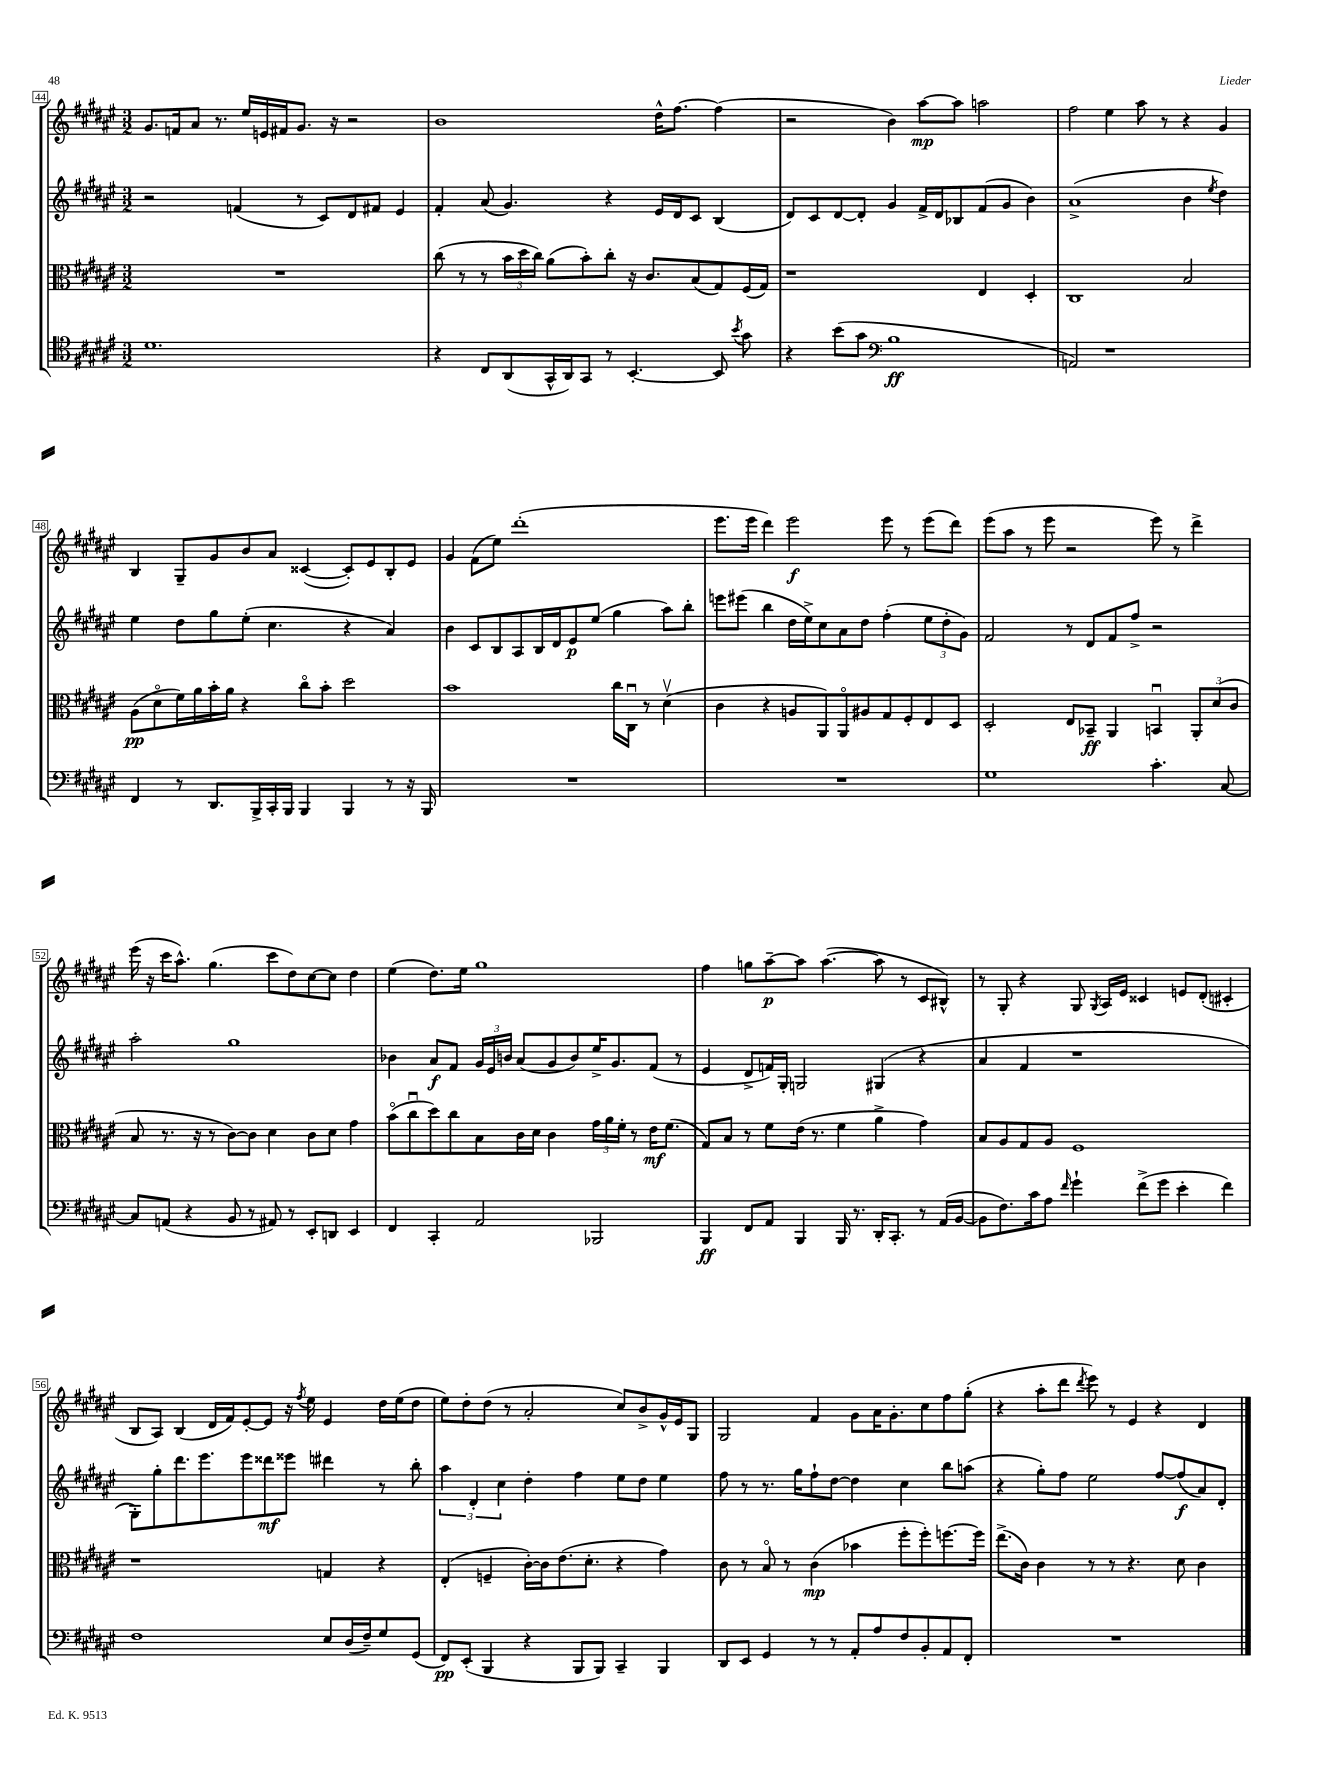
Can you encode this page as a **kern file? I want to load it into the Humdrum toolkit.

**kern	**kern	**kern	**kern
*staff4	*staff3	*staff2	*staff1
*clefC4	*clefC3	*clefG2	*clefG2
*k[f#c#g#d#a#e#]	*k[f#c#g#d#a#e#]	*k[f#c#g#d#a#e#]	*k[f#c#g#d#a#e#]
*M3/2	*M3/2	*M3/2	*M3/2
1.d#	1.r	2r	8.g#
.	.	.	16f
.	.	.	8a#
.	.	.	8.r
.	.	(4f	.
.	.	.	16ee#
.	.	.	16e
.	.	.	16f#
.	.	8r	8.g#
.	.	8c#)	.
.	.	.	16r
.	.	8d#	2r
.	.	8f#	.
.	.	4e#	.
=	=	=	=
4r	(8cc#	4f#'	1b
.	8r	.	.
8C#	8r	(8a#	.
(8AA#	24b	4.g#)	.
.	24dd#	.	.
.	24cc#)	.	.
16GG#^^	(8a#	.	.
16AA#)	.	.	.
8GG#	8b')	.	.
8r	8cc#'	4r	.
[4.BB'	16r	.	.
.	8.c#	.	.
.	.	16e#	16dd#^^
.	.	16d#	[8.ff#
.	(8B	8c#	.
8BB]	8G#)	(4B	(4ff#]
8qb	.	.	.
8g#	(16F#	.	.
.	16G#)	.	.
=	=	=	=
4r	1r	8d#)	2r
.	.	8c#	.
(8b	.	[8d#	.
8g#	.	8d#']	.
*clefF4	*	*	*
1B	.	4g#	4b)
.	.	16f#^	[8aa#
.	.	16d#	.
.	.	8B-	8aa#]
.	4E#	(8f#	2aa
.	.	8g#	.
.	4D#'	4b)	.
=	=	=	=
2AA)	1C#	(1a#^	2ff#
1r	.	.	4ee#
.	.	.	8aa#
.	.	.	8r
.	2B	4b	4r
.	.	8qee#	.
.	.	4dd#)	4g#
=	=	=	=
4FF#	(8A#	4ee#	4B
.	8d#o	.	.
8r	16f#)	8dd#	8G#~
.	16a#	.	.
8.DD#	16b'	8gg#	8g#
.	16a#	.	.
.	4r	(8ee#'	8b
16BBB^	.	.	.
16CC#'	.	4.cc#	8a#
16BBB	.	.	.
4BBB	8cc#o	.	([4c##
.	8b'	.	.
4BBB	2dd#	4r	8c##'])
.	.	.	8e#
8r	.	4a#)	8B'
16r	.	.	8e#
16BBB	.	.	.
=	=	=	=
1.r	1b	4b	4g#
.	.	8c#	(8f#
.	.	8B	8ee#)
.	.	8A#	(1ddd#'
.	.	16B	.
.	.	16d#	.
.	.	8e#	.
.	.	(8ee#	.
.	16cc#	4gg#	.
.	16C#u	.	.
.	8r	.	.
.	(4d#v	8aa#)	.
.	.	8bb'	.
=	=	=	=
1.r	4c#	8eee	8.eee#
.	.	(8eee#	.
.	.	.	16eee#
.	4r	4bb	4ddd#)
.	8A	16dd#	2eee#
.	.	16ee#^)	.
.	8AA#)	8cc#	.
.	8AA#o	8a#	.
.	8A#	8dd#	.
.	8G#	(4ff#'	8eee#
.	8F#'	.	8r
.	8E#	12ee#	(8eee#
.	.	12dd#'	.
.	8D#	.	8ddd#)
.	.	12g#)	.
=	=	=	=
1G#	2D#'	2f#	(8eee#
.	.	.	8aa#
.	.	.	8r
.	.	.	8eee#
.	8E#	8r	2r
.	8BB-~	8d#	.
.	4AA#	8f#	.
.	.	8ff#^	.
4.c#'	4BBu	2r	8eee#)
.	.	.	8r
.	12AA#'	.	4ddd#^
.	(12d#	.	.
[8C#	.	.	.
.	12c#	.	.
=	=	=	=
8C#]	8B	2aa#'	(16eee#
.	.	.	16r
(8AA	8.r	.	16ccc#
.	.	.	8.aa#^^)
4r	.	.	.
.	16r	.	.
.	8r	.	(4.gg#
8BB	[8c#)	1gg#	.
8r	8c#]	.	.
8AA#)	4d#	.	8ccc#
8r	.	.	8dd#)
8EE#'	8c#	.	[8cc#
8DD	8d#	.	8cc#]
4EE#	4g#	.	4dd#
=	=	=	=
4FF#	(8bo	4b-	(4ee#
.	8cc#u	.	.
4CC#'	8dd#)	8a#	8.dd#)
.	8cc#	8f#	.
.	.	.	16ee#
2AA#	8B	24g#	1gg#
.	.	24e#	.
.	.	24b	.
.	16c#	(8a#	.
.	16d#	.	.
.	4c#	8g#	.
.	.	8b)	.
2BBB-	24g#	16ee#^	.
.	24a#	.	.
.	.	8.g#	.
.	24f#'	.	.
.	8r	.	.
.	16e#	(8f#	.
.	(8.f#	.	.
.	.	8r	.
=	=	=	=
4BBB	8G#)	4e#	4ff#
.	8B	.	.
8FF#	8r	8d#^	8gg
8AA#	8f#	16f)	[8aa#~
.	.	16G#'	.
4BBB	(16e#	2G	8aa#]
.	8.r	.	.
.	.	.	([4.aa#
16BBB	4f#	.	.
8.r	.	.	.
16DD#'	4a#^	(4G#	8aa#]
8.CC#'	.	.	.
.	.	.	8r
8r	4g#)	4r	8c#
(16AA#	.	.	8B#^^)
[16BB	.	.	.
=	=	=	=
8BB]	8B	4a#	8r
8.F#)	8A#	.	8G#'
.	8G#	4f#	4r
16c#	.	.	.
8A#	8A#	.	.
16qqf#	.	.	.
4g#`	1F#	1r	8G#
.	.	.	8qG#
.	.	.	16A#
.	.	.	16e#
(8f#^	.	.	4c##
8g#	.	.	.
4e#'	.	.	8e
.	.	.	(8d#'
4f#)	.	.	4c#'
=	=	=	=
1F#	1r	8G#')	8B
.	.	8gg#'	8A#)
.	.	8.ddd#	(4B
.	.	8.eee#	.
.	.	.	16d#
.	.	.	16f#)
.	.	8eee#	[8e#'
.	.	8ddd##	8e#]
.	.	8eee##	16r
.	.	.	8qff#
.	.	.	16ee#
8E#	4G	4ddd#	4e#
(16D#	.	.	.
16F#~)	.	.	.
8G#	4r	8r	16dd#
.	.	.	(16ee#
(8GG#	.	8bb'	8dd#
=	=	=	=
8FF#)	(4E#'	6aa#	8ee#)
(8EE#'	.	.	8dd#'
.	.	6d#'	.
4BBB	4F~	.	(8dd#
.	.	6cc#	.
.	.	.	8r
4r	[16c#')	4dd#'	2a#'
.	16c#]	.	.
.	(8.e#	.	.
8BBB	.	4ff#	.
.	8.d#'	.	.
8BBB)	.	.	.
4CC#~	4r	8ee#	8cc#)
.	.	8dd#	8b^
4BBB	4g#)	4ee#	16g#^^
.	.	.	16e#
.	.	.	8G#
=	=	=	=
8DD#	8c#	8ff#	2G#
8EE#	8r	8r	.
4GG#	8Bo	8.r	.
.	8r	.	.
.	.	16gg#	.
8r	(4c#	8ff#`	4f#
8r	.	[8dd#	.
8AA#'	4b-	4dd#]	8g#
8A#	.	.	16a#
.	.	.	8.g#'
8F#	8ff#'	4cc#	.
8BB'	8ff#')	.	8cc#
8AA#	[8.ff	8bb	8ff#
8FF#'	.	(8aa	(8gg#'
.	16ff]	.	.
=	=	=	=
1.r	(8.ee#^	4r	4r
.	16c#)	.	.
.	4c#	8gg#')	8aa#'
.	.	8ff#	8ddd#
.	.	.	8qddd#
.	8r	2ee#	8eee#)
.	8r	.	8r
.	4.r	.	4e#
.	.	[8ff#	4r
.	8d#	(8ff#]	.
.	4c#	8a#)	4d#
.	.	8d#'	.
==	==	==	==
*-	*-	*-	*-
